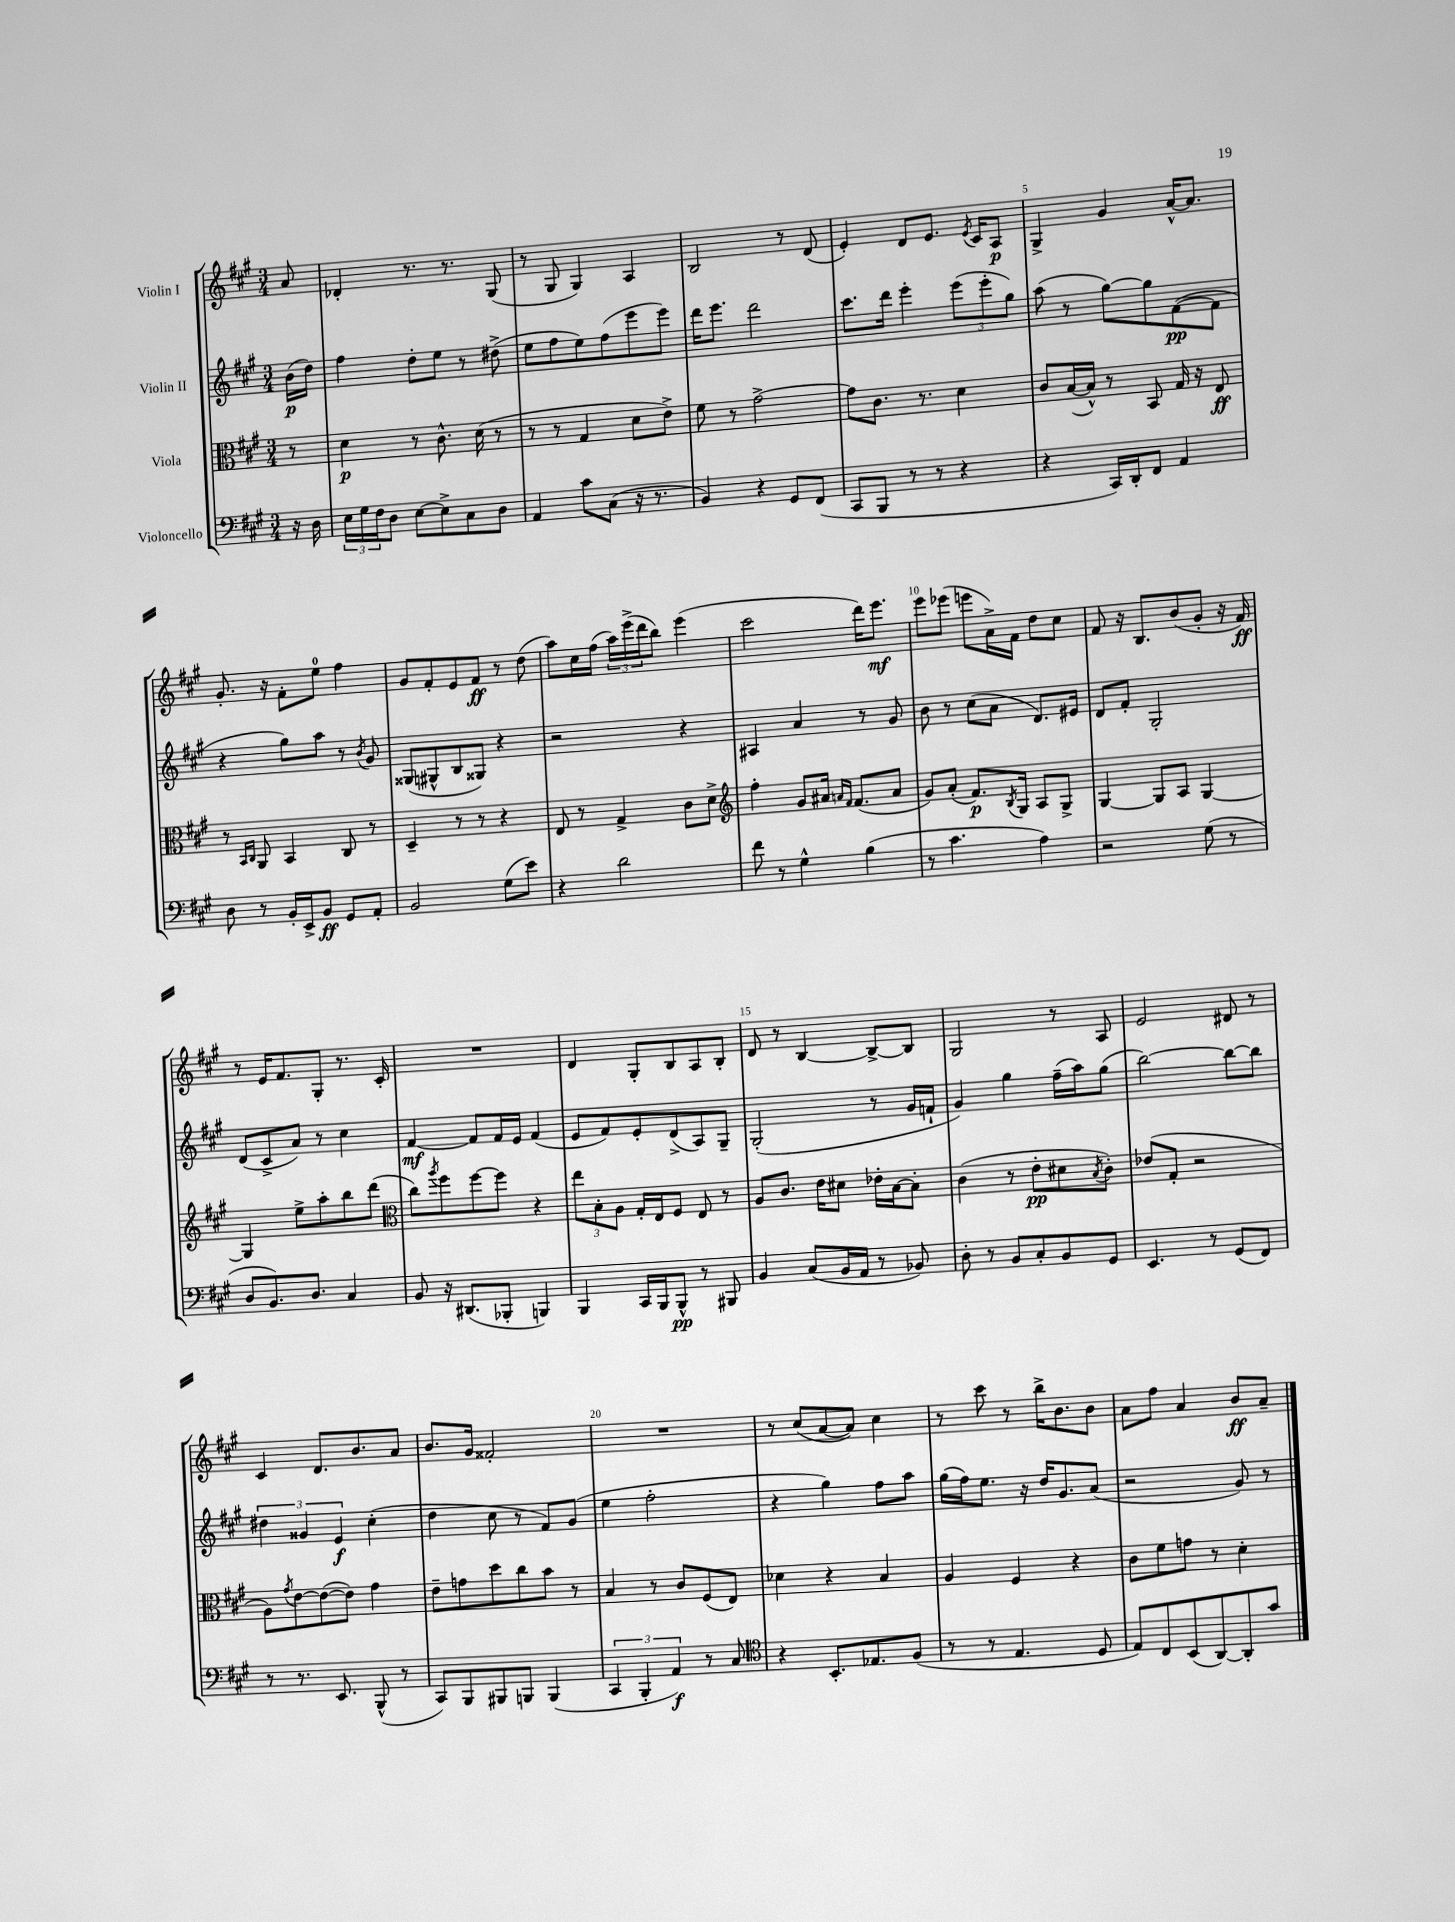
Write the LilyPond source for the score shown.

<<
\new StaffGroup <<
\new Staff = "s0" \with { instrumentName = "Violin I" } {
    \clef treble \key a \major \numericTimeSignature \time 3/4 \partial 8
    a'8 |
    des'4-. r8. r8. gis8( |
    r8 gis8 gis4) a4 |
    b2 r8 d'8( |
    e'4-.) d'8 e'8. \acciaccatura { e'8 } cis'16 a8\p |
    gis4-> gis'4 a'16~-^ a'8. |
    gis'8.-. r16 fis'8-. e''8-0 fis''4 |
    gis'8 fis'8-. e'8 fis'8\ff r8 d''8( |
    a''8) cis''16 fis''16( \tuplet 3/2 { a''16) e'''16->( d'''16 } b''8) e'''4( |
    cis'''2 d'''16) e'''8.\mf |
    e'''8 ees'''8( e'''8 a'16->) fis'16 d''8 cis''8 |
    fis'8 r16 b8. b'8( gis'8-. r16 fis'16\ff) |
    r8 e'16 fis'8. gis8-. r8. cis'16-. |
    R2. |
    d'4 gis8-. b8 a8 b8-. |
    d'8 r8 b4~ b8~-> b8 |
    gis2 r8 a8 |
    e'2 dis'8 r8 |
    cis'4 d'8. b'8. a'8 |
    b'8. gis'16 fisis'2-. |
    R2. |
    r8 cis''8( a'8~ a'8) cis''4 |
    r8 cis'''8 r8 b''16-> b'8. b'8 |
    a'8 fis''8 a'4 b'8\ff a'8-- \bar "|." |
}
\new Staff = "s1" \with { instrumentName = "Violin II" } {
    \clef treble \key a \major \numericTimeSignature \time 3/4 \partial 8
    b'16\p( d''16) |
    fis''4 d''8-. e''8 r8 dis''8->( |
    e''8 fis''8 e''8) fis''8( e'''8 e'''8) |
    d'''16 e'''8. d'''2 |
    cis'''8. d'''16 e'''4-. \tuplet 3/2 { e'''8( e'''8-. gis''8) } |
    a''8( r8 gis''8~) gis''8 fis'8~\pp( fis'8 |
    r4 gis''8) a''8 r8 \acciaccatura { b'8 } gis'8 |
    gisis8( gis8-^ b8 gisis8) r4 |
    r2 r4 |
    ais4 a'4 r8 gis'8 |
    b'8 r8 cis''8( a'8 d'8.) eis'16 |
    d'8 fis'8-. gis2-. |
    d'8( cis'8-> a'8) r8 cis''4 |
    fis'4~\mf fis'8 fis'16 e'16 fis'4( |
    e'8 fis'8) e'8-. d'8->( a8) gis8-- |
    gis2-.( r8 gis'16 f'16-! |
    gis'4) gis''4 fis''16--( a''16) gis''8( |
    b''2~) b''8~ b''8 |
    \tuplet 3/2 { dis''4 gisis'4 e'4\f } cis''4-.( |
    d''4 cis''8 r8 fis'8) gis'8( |
    e''4 fis''2-. |
    r4 gis''4) fis''8 a''8 |
    gis''16( fis''16) e''8. r16 d''16 gis'8. a'8( |
    r2 gis'8) r8 \bar "|." |
}
\new Staff = "s2" \with { instrumentName = "Viola" } {
    \clef alto \key a \major \numericTimeSignature \time 3/4 \partial 8
    r8 |
    d'4\p r8 cis'8.-^ d'16( r8 |
    r8 r8 gis4 d'8 e'8->) |
    fis'8 r8 gis'2~-> |
    gis'8 cis'8. r8. d'4 |
    cis'8 b16~( b16-^) r8 b,8 gis16 r16 e8\ff |
    r8 \grace { b,16 cis16 } a,8 b,4 cis8 r8 |
    d4-- r8 r8 r4 |
    e8 r8 gis4-> cis'8 d'8-> |
    \clef treble fis''4-. gis'8 ais'16 \grace { a'16 fis'16 } fis'8.( a'8 |
    gis'8) a'8-.( fis'8.\p) \acciaccatura { b8 } gis16 a8 gis8-> |
    gis4~ gis8 a8 gis4~ |
    gis4 e''8-> a''8-. b''8 d'''8( |
    \clef alto cis''8) \acciaccatura { a''8 } fis''8 fis''8~ fis''8 r4 |
    \tuplet 3/2 { e''8 b8-. a8 } gis16-. e16 fis8 e8 r8 |
    a8 cis'8. e'16 dis'8 ees'16-. b16~ b8-. |
    cis'4( r8 e'8-.\pp dis'8 \acciaccatura { b8 } cis'8-.) |
    ees'8( gis8-. r2 |
    a8) \acciaccatura { gis'8 } e'8~ e'8~( e'8) gis'4 |
    e'8-- g'8 d''8 cis''8 b'8 r8 |
    b4 r8 cis'8 fis8( e8) |
    des'4 r4 b4 |
    a4 fis4 r4 |
    cis'8 fis'8 g'8 r8 d'4-. \bar "|." |
}
\new Staff = "s3" \with { instrumentName = "Violoncello" } {
    \clef bass \key a \major \numericTimeSignature \time 3/4 \partial 8
    r16 d16 |
    \tuplet 3/2 { e16 gis16 fis16 } d8 e8~ e8-> cis8 d8 |
    a,4 cis'8 cis8( r16 r8. |
    b,4) r4 gis,8 fis,8( |
    cis,8 b,,8 r8 r8 r4 |
    r4 cis,16) d,16-. fis,8 a,4 |
    d8 r8 b,16-. e,16-> b,8\ff gis,8 a,8-. |
    b,2 gis8( e'8) |
    r4 d'2 |
    fis'8 r8 gis4-^ b4( |
    r8 cis'4. a4) |
    r2 gis8( r8 |
    d8 b,8.) d8. cis4 |
    b,8 r16 dis,8.( bes,,8-. b,,4) |
    b,,4 cis,16 b,,16 b,,8-^\pp r8 bis,,8 |
    b,4 cis8( b,16 a,16 r8 bes,8) |
    d8-. r8 b,8 cis8-. b,8 gis,8 |
    e,4. r8 gis,8( fis,8) |
    r8 r8. e,8. b,,8-^( r8 |
    cis,8) b,,8 bis,,8 b,,8 b,,4( |
    \tuplet 3/2 { cis,4 b,,4-. a,4\f) } r8 cis8 |
    \clef tenor r4 b,8.-. ees8. fis8( |
    r8 r8 e4. d8 |
    e8) cis8 b,8( a,8~) a,8-. gis'8 \bar "|." |
}
>>
>>
\layout { \context { \Score \override BarNumber.break-visibility = ##(#f #t #t) barNumberVisibility = #(every-nth-bar-number-visible 5) } }
